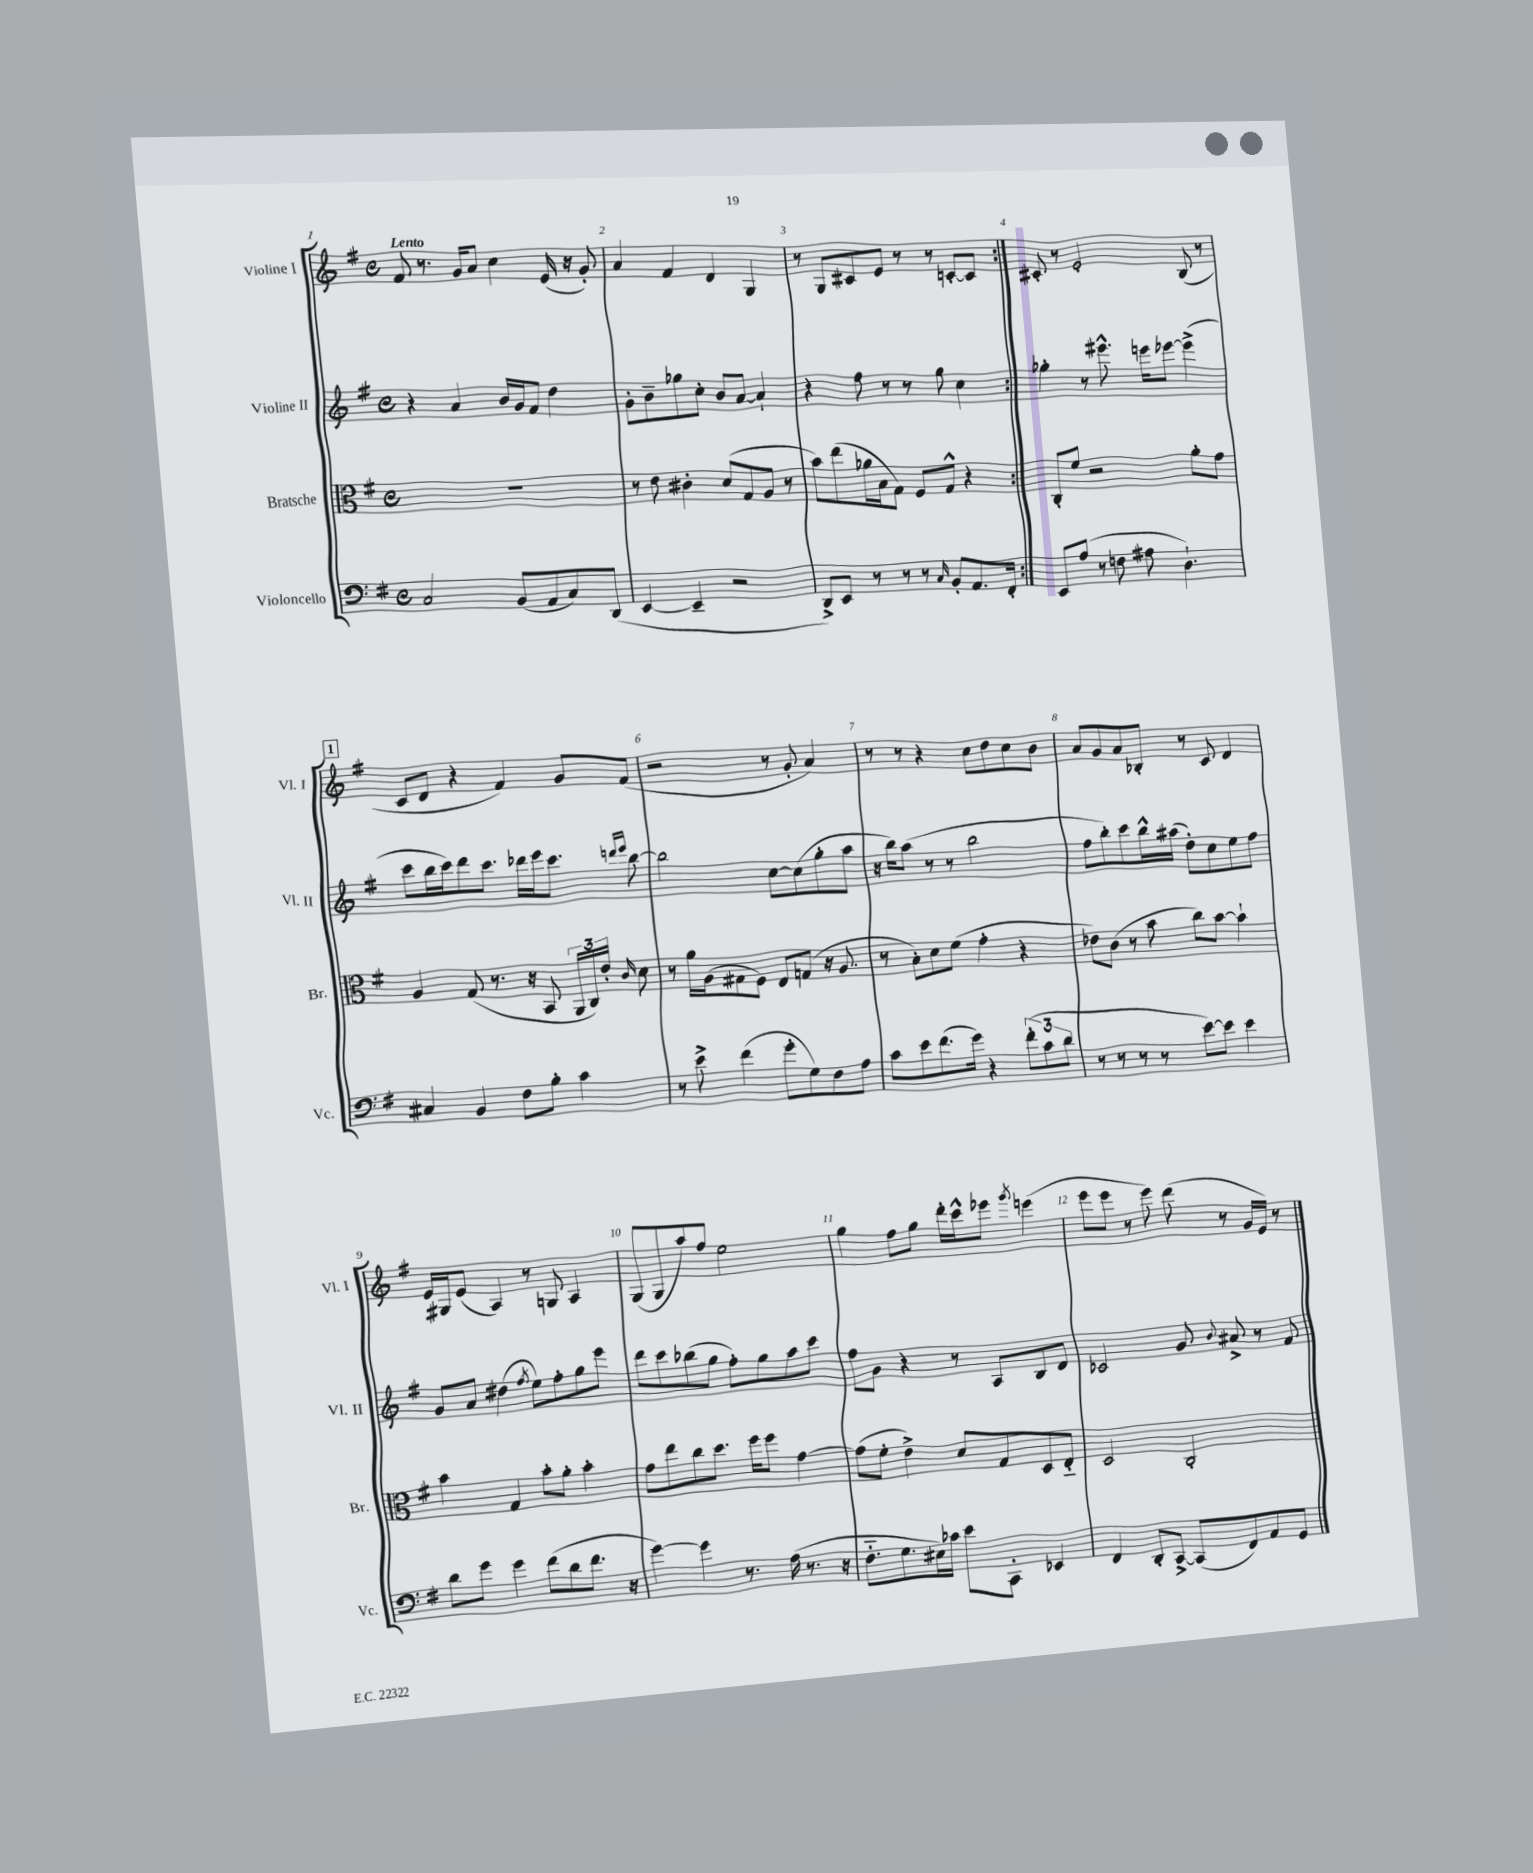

**kern	**kern	**kern	**kern
*part4	*part3	*part2	*part1
*staff4	*staff3	*staff2	*staff1
*I"Violoncello	*I"Bratsche	*I"Violine II	*I"Violine I
*I'Vc.	*I'Br.	*I'Vl. II	*I'Vl. I
*clefF4	*clefC3	*clefG2	*clefG2
*k[f#]	*k[f#]	*k[f#]	*k[f#]
*M4/4	*M4/4	*M4/4	*M4/4
*met(c)	*met(c)	*met(c)	*met(c)
=1	=1	=1	=1
!	!	!	!LO:TX:a:B:t=Lento
2C/	1r	4r	8f#/
.	.	.	8.r
.	.	4a/	.
.	.	.	16g/KL
.	.	.	8a/J
(8BB/L	.	16b/LL	4cc\
.	.	16g/J	.
8AA/	.	8f#/J	.
8C/)	.	4dd\	(16e/
.	.	.	16r
(8DD/J	.	.	8g'/)
=2	=2	=2	=2
[4EE/	8r	8g'\L	4a/
.	8e\	8b~\	.
4EE~/]	4c#X'\	8gg-X\	4f#/
.	.	8cc'\J	.
2r	(8d/L	8b/L	4d/
.	8G/	[8a/J	.
.	8A/J	4a`/]	4G/
.	8r	.	.
=3	=3	=3	=3
8DD^/L)	8b\L)	4r	8r
8EE/J	(8ee\	.	8G/L
8r	16a-X\L	8ff#\	8c#X/
.	16B\J	.	.
8r	8G\J)	8r	8e/J
8r	8F#/L	8r	8r
16qqC/	.	.	.
8BB'/L	8G^^/J	8gg\	8r
8.AA/	4r	4cc\	[8cn'/L
.	.	.	8c/J]
16FF#'/Jk	.	.	.
=4:|!	=4:|!	=4:|!	=4:|!
8EE/L	8C'/L	4gg-X'\	8c#X'/
(8A/J	8f#/J	.	8r
8r	2r	8r	2e'/
8Fn\	.	8.eee#X^^\	.
8A#X\	.	.	.
.	.	16eeen\KL	.
4.D`\)	.	[8eee-X\J	.
.	8a'\L	(4eee-^\]	(8B/
.	8g\J	.	8r
!!LO:LB:g=z
!!LO:REH:place=s1:t=1
=5	=5	=5	=5
4C#X/	4A/	8ccc\L	8c/L
.	.	16bb\L	8d/J
.	.	16ccc\J)	.
4BB/	(8G/	8ddd\	4r
.	8.r	8.ccc\J	.
8F#\L	.	.	4f#/)
.	16r	16ddd-X\LL	.
8B'\J	8BB/	16eee\J	.
.	.	8.ccc\J	.
4c\	24AA/LL	.	8g/L
.	24C/)	.	.
.	24e'/JJ	.	.
.	.	16qqdddn/LL	.
.	16qqc/	16qqeee/JJ	.
.	8d\	[8bb\	(8f#/J
=6	=6	=6	=6
8r	8r	2bb\]	2r
8e^\	16a\LL	.	.
.	(16A\J	.	.
(4f#\	8G#X\	.	.
.	8F#\J)	.	.
8g'\L	8E/L	[8cc\L	8r
8G\)	(8Gn/J	(8cc\]	8g'/
8F#\	16r	8gg'\	4a/)
.	8.A/	.	.
8A\J	.	8aa\J	.
=7	=7	=7	=7
8c\L	8r	16r	8r
.	.	16bb\KL)	.
8e\	8B'\L)	(8aa\J	8r
(8.f#\	8d\	8r	4r
.	(8f#\J	8r	.
16g\Jk)	.	.	.
4r	4g'\	2bb\	8cc\L
.	.	.	8dd\
(12f#'\L	4r	.	8cc\
12c\	.	.	.
.	.	.	8b\J
12d\J	.	.	.
=8	=8	=8	=8
8r	8e-X\L)	8ff#\L	8a/L
8r	(8c\J	8bb'\)	8g/
8r	8r	8ccc\	8a/
8r	8b\	16bb^^\L	8B-X'/J
.	.	(16aa#X\JJ	.
[8e\L)	8cc\L)	8dd'\L)	8r
8e\J]	[8b\J	8cc\	8c/
4e\	4b`\]	8ee\	4d/
.	.	8ff#\J	.
!!LO:LB:g=z
=9	=9	=9	=9
8d\L	4b\	8g/L	16e/LL
.	.	.	16G#X/J
8g\J	.	8a/J	(8e/J
4g\	4G/	(4dd#X\	4A/)
.	.	8qff#/	.
(8f#\L	8b'\L	8ee\L)	8r
8d\	8a'\J	8ff#'\	8Gn/
8.f#\J	4b'\	8gg\	4A/
.	.	8eee\J	.
16r	.	.	.
=10	=10	=10	=10
[4g\)	8g\L	8ddd\L	(8G/L
.	8ee\	8ccc\	8G/
4g\]	8cc\	(8bb-X\	8aa/)
.	8.dd\J	8gg\J	8ff#/J
8.r	.	8ff#'\L)	2ee\
.	16ff#\KL	.	.
.	8ff#\J	8gg\	.
(16A\	.	.	.
8.r	[4g\	8aa\	.
.	.	8ccc\J	.
16r	.	.	.
=11	=11	=11	=11
8.F#\L	(8g\L]	8ff#\L	4gg\
.	8f#'\J	8g\J	.
8.G\	.	.	.
.	4e^\)	4r	8ff#\L
16E#X\L)	.	.	8gg\J
16c-X\JJ	.	.	.
8e\L	8d/L	8r	16ddd'\LL
.	.	.	16ccc^^\J
8CC'\J	8G/	8A/L	8eee-X\J
.	.	.	8qggg/
4EE-X/	8D/	8B/	(4eeen\
.	8E/J	8d/J	.
=12	=12	=12	=12
4FF#/	2D/	2c-X/	8eee\L
.	.	.	8eee\J
8DD'/L	.	.	8r
[8CC^/J	.	.	8eee\)
(8CC/L]	2C'/	8g/	(8ddd\
.	.	8qqb/	.
8FF#/)	.	8a#X^/	8r
8AA/	.	8r	16g/LL
.	.	.	16e/JJ)
8GG/J	.	8f#/	8r
==	==	==	==
*-	*-	*-	*-
